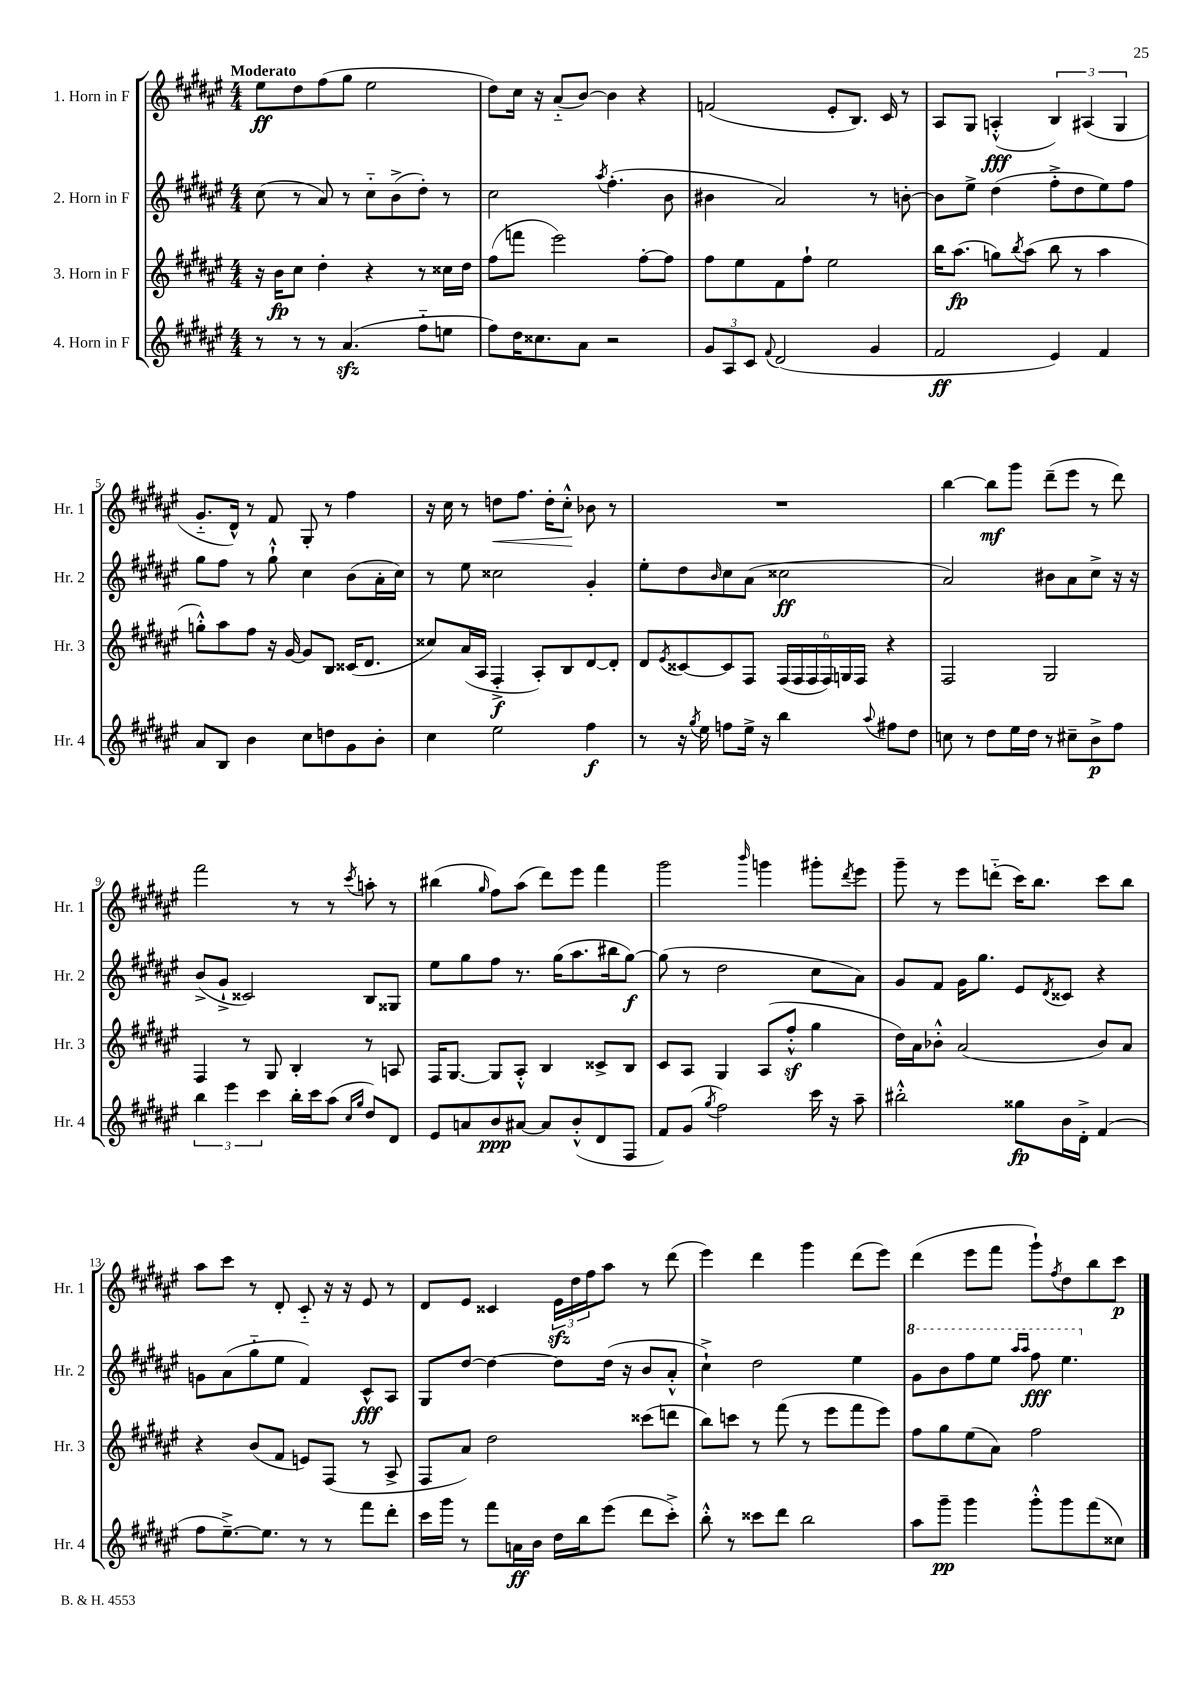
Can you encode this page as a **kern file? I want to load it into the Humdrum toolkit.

**kern	**kern	**kern	**kern
*staff4	*staff3	*staff2	*staff1
*clefG2	*clefG2	*clefG2	*clefG2
*k[f#c#g#d#a#e#]	*k[f#c#g#d#a#e#]	*k[f#c#g#d#a#e#]	*k[f#c#g#d#a#e#]
*M4/4	*M4/4	*M4/4	*M4/4
8r	16r	(8cc#	8ee#
.	16b	.	.
8r	8cc#	8r	8dd#
8r	4dd#'	8a#)	(8ff#
(4.a#	.	8r	8gg#
.	4r	8cc#'~	2ee#
.	.	(8b^	.
8ff#'~	8r	8dd#')	.
8ee	16cc##	8r	.
.	16dd#	.	.
=	=	=	=
8ff#)	(8ff#	2cc#	8dd#)
16dd#	8fff	.	16cc#
8.cc##	.	.	16r
.	2eee#)	.	(8a#'~
8a#	.	.	[8b)
.	.	8qaa#	.
2r	.	(4.ff#'	4b]
.	[8ff#'	.	4r
.	8ff#]	8b	.
=	=	=	=
12g#	8ff#	4b#	(2f
12A#	.	.	.
.	8ee#	.	.
12c#	.	.	.
8qqf#	.	.	.
(2d#	8f#	2a#)	.
.	8ff#`	.	.
.	2ee#	.	8e#'
.	.	.	8.B)
4g#	.	8r	.
.	.	.	16c#
.	.	[8b'	8r
=	=	=	=
2f#	16bb	8b]	8A#
.	(8.aa#	.	.
.	.	8ee#^	8G#
.	8gg)	(4dd#	(4A'^^
.	8qbb	.	.
.	(8aa#	.	.
4e#)	8bb	8ff#'^	6B)
.	8r	8dd#	.
.	.	.	(6A#
4f#	4aa#	8ee#)	.
.	.	.	6G#
.	.	8ff#	.
=	=	=	=
8a#	8gg'^^)	8gg#	8.g#'~
8B	8aa#	8ff#	.
.	.	.	16d#^^)
4b	8ff#	8r	8r
.	16r	8gg#`^^	8f#
.	[16g#	.	.
8cc#	8g#]	4cc#	8G#'
8dd	8B	.	8r
8g#	(16c##	(8b	4ff#
.	8.d#	.	.
8b'	.	16a#'	.
.	.	16cc#)	.
=	=	=	=
4cc#	8cc##)	8r	16r
.	.	.	16cc#
.	(16a#	8ee#	8r
.	16A#	.	.
2ee#	4F#'^	2cc##	8dd
.	.	.	8.ff#
.	8A#')	.	.
.	.	.	16dd'
.	8B	.	8cc#'^^
4ff#	[8d#	4g#'	8b-
.	8d#']	.	8r
=	=	=	=
8r	8d#	8ee#'	1r
.	8qe#	.	.
16r	[8c##	8dd#	.
8qgg#	.	.	.
16ee#	.	.	.
.	.	16qqb	.
8ff	8c##]	8cc#	.
16ee#^	8F#	(8a#	.
16r	.	.	.
4bb	(24F#	2cc##	.
.	24F#	.	.
.	24F#	.	.
.	24F#)	.	.
.	24G	.	.
.	24F#	.	.
8qqaa#	.	.	.
8ff#	4r	.	.
8dd#	.	.	.
=	=	=	=
8cc	2F#	2a#)	[4bb
8r	.	.	.
8dd#	.	.	8bb]
16ee#	.	.	8ggg#
16dd#	.	.	.
8r	2G#	8b#	(8ddd#~
8cc#~	.	8a#	8eee#
8b^	.	8cc#^	8r
8ff#	.	16r	8ddd#)
.	.	16r	.
=	=	=	=
6bb	4F#	(8b^	2fff#
.	.	8g#`^	.
6eee#	.	.	.
.	8r	2c##)	.
6ccc#	.	.	.
.	8G#	.	.
16bb'	4B'	.	8r
16ccc#	.	.	.
(8aa#	.	.	8r
16qqcc#	.	.	.
16qqgg#	.	.	8qccc#
8dd#)	8r	8B	8aa'
8d#	8A	8G##	8r
=	=	=	=
8e#	16F#	8ee#	(4bb#
.	[8.G#	.	.
8a	.	8gg#	.
.	.	.	16qqgg#
8b	8G#]	8ff#	8ff#)
[8a#	8A#'^^	8.r	(8aa#
8a#]	4B	.	8ddd#)
.	.	(16gg#	.
(8b'^^	.	8.aa#	8eee#
8d#	8c##^	.	4fff#
.	.	16bb#	.
8F#	8B	[8gg#)	.
=	=	=	=
8f#)	8c#	(8gg#]	2ggg#
(8g#	8A#	8r	.
8qgg#	.	.	.
2ff#)	4G#	2dd#	.
.	.	.	16qqbbb
.	(8A#	.	4ggg
.	8ff#'^^	.	.
16ccc#	4gg#	8cc#	8ggg#'
16r	.	.	.
.	.	.	8qddd#
8aa#~	.	8a#)	8eee#
=	=	=	=
2bb#'^^	16dd#)	8g#	8ggg#~
.	16a#	.	.
.	8b-'^^	8f#	8r
.	(2a#	16g#	8eee#
.	.	8.gg#	.
.	.	.	(8ddd'~
8gg##	.	8e#	16ccc#)
.	.	.	8.bb
.	.	8qd#	.
16b	.	8c##	.
16d#'^	.	.	.
(4f#	8b-)	4r	8ccc#
.	8a#	.	8bb
=	=	=	=
8ff#	4r	8g	8aa#
[8.ee#~^)	.	(8a#	8ccc#
.	(8b	8gg#'~	8r
8.ee#]	.	.	.
.	8f#	8ee#	8d#'
8r	8e)	4f#)	8c#'~
8r	(8F#	.	16r
.	.	.	16r
8fff#	8r	8c#^^	8e#
8ddd#'	8A#^	8A#	8r
=	=	=	=
16ccc#	8F#	8G#	8d#
16ggg#	.	.	.
8r	8a#)	[8dd#	8e#
8fff#	2dd#	4dd#_	4c##
16a	.	.	.
16b	.	.	.
16dd#	.	8dd#]	24e#
.	.	.	24dd#
16bb	.	.	.
.	.	.	24ff#
(8eee#	.	(16dd#	8aa#
.	.	16r	.
8ddd#	(8ccc##	8b	8r
8ccc#'^)	8ddd	8a#'^^	(8ddd#
=	=	=	=
8bb'^^	8bb)	4cc#`^)	4eee#)
8r	8ccc	.	.
8ccc##	8r	2dd#	4ddd#
8ddd#	(8fff#	.	.
2bb	8r	.	4ggg#
.	8eee#	.	.
.	8fff#	4ee#	(8ddd#
.	8eee#)	.	8eee#)
=	=	=	=
8aa#	8ff#	8gg#	(4ddd#
8ggg#~	8gg#	8bb	.
4ggg#	(8ee#	8fff#	8eee#
.	8a#)	8eee#	8fff#
.	.	16qqaaa#	.
.	.	16qqaaa#	.
8ggg#'^^	2ff#	8fff#	8ggg#`)
.	.	.	8qff#
8ggg#	.	4.eee#	8dd#
(8fff#	.	.	8bb
8cc##)	.	.	8ccc#
==	==	==	==
*-	*-	*-	*-
